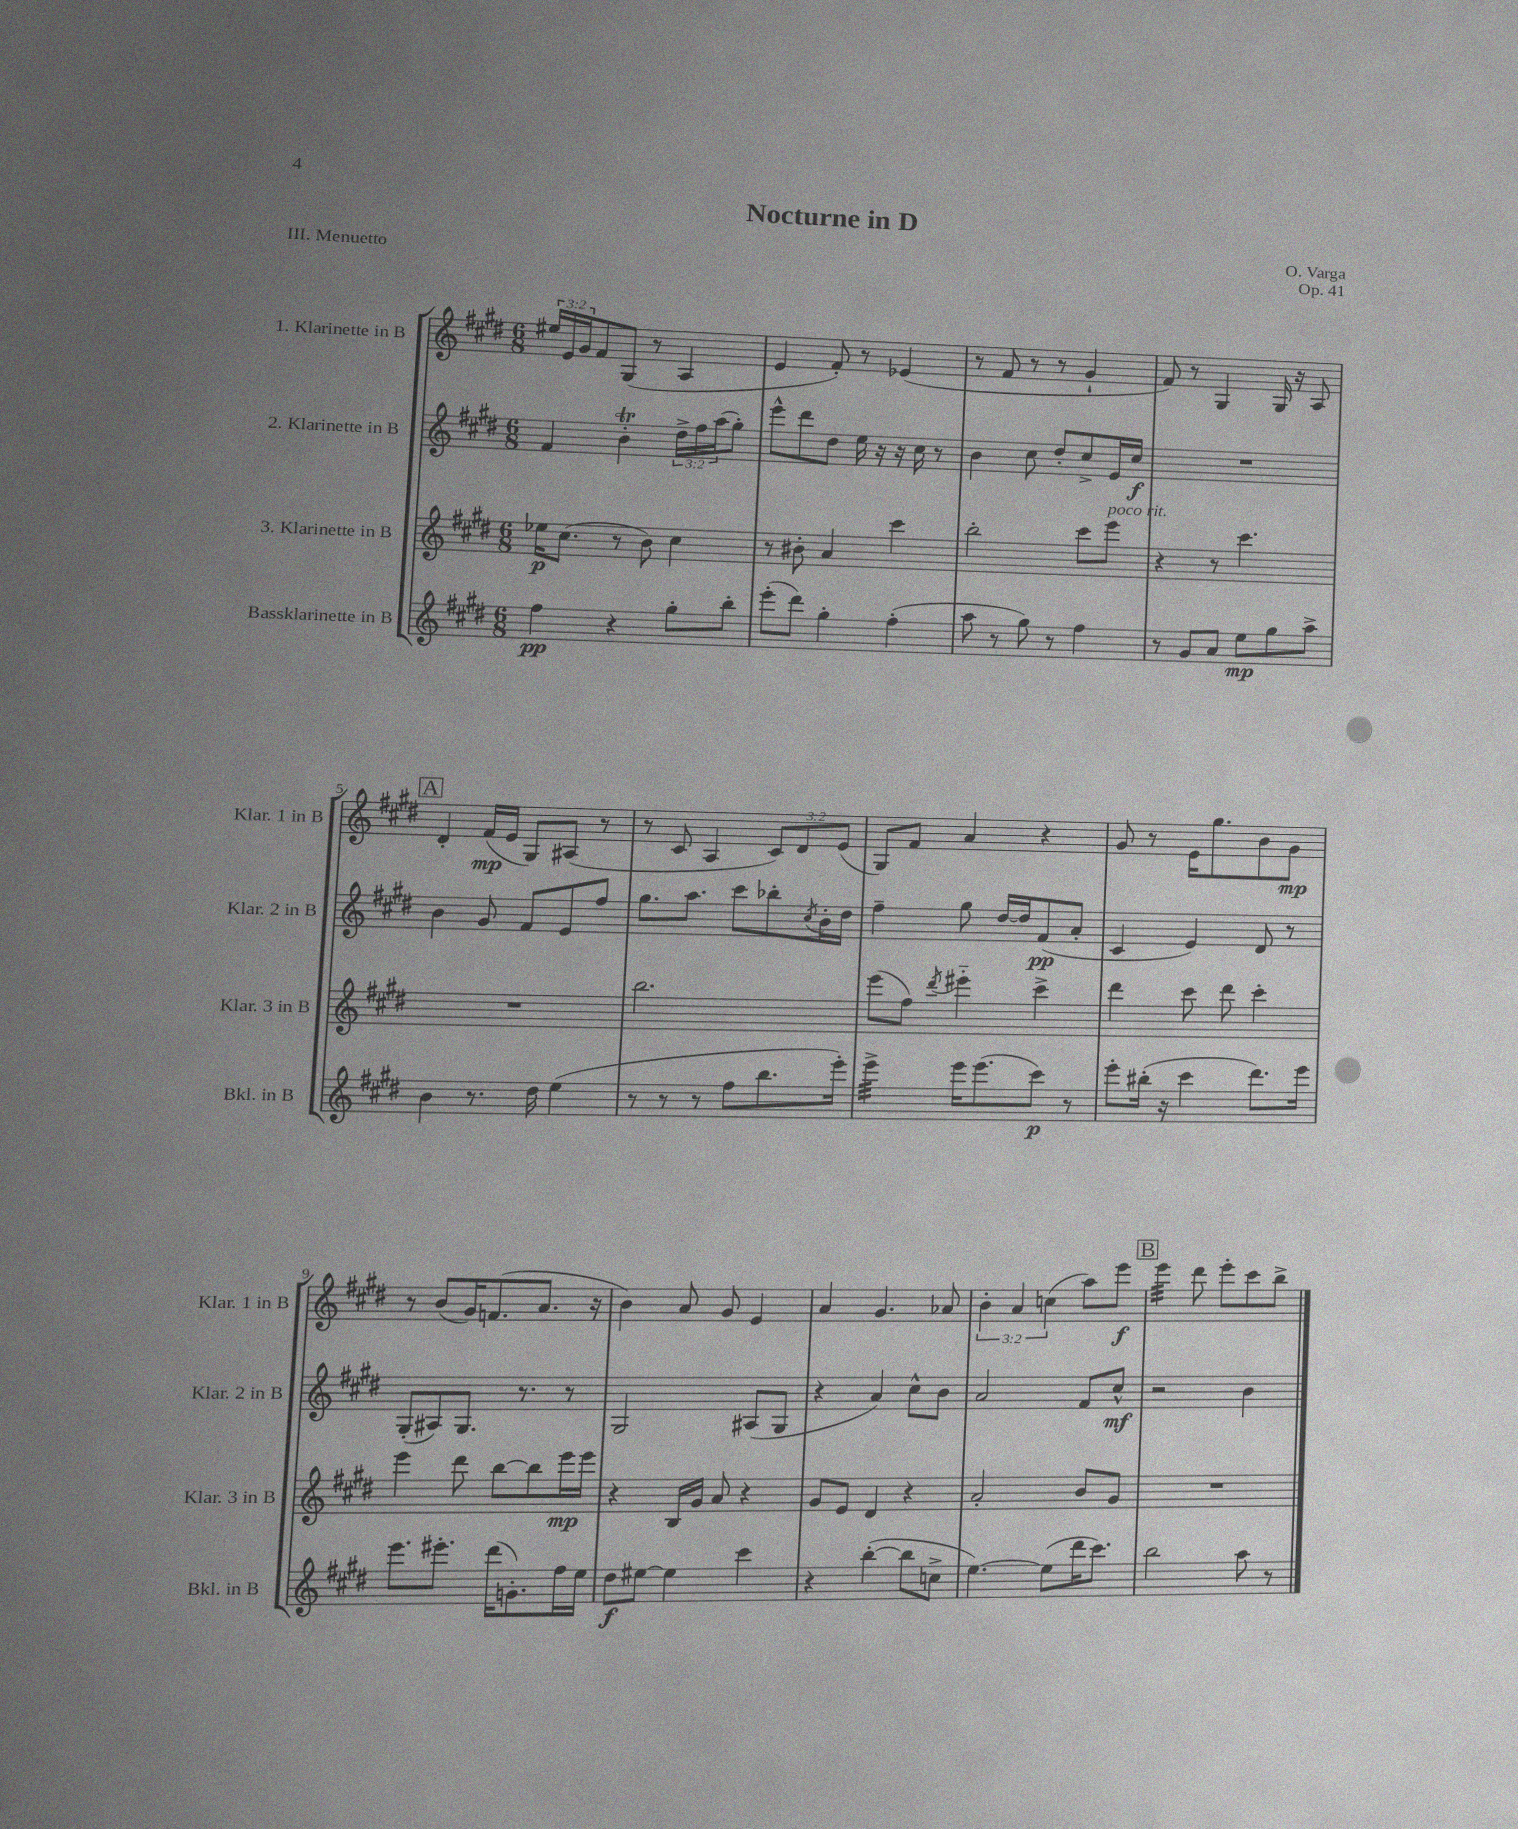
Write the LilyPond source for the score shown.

\header { title = "Nocturne in D" composer = "O. Varga" opus = "Op. 41" piece = "III. Menuetto" }
<<
\new StaffGroup <<
\new Staff = "s0" \with { instrumentName = "1. Klarinette in B" shortInstrumentName = "Klar. 1 in B" } {
    \clef treble \key e \major \numericTimeSignature \time 6/8 \override Staff.TupletNumber.text = #tuplet-number::calc-fraction-text
    \tuplet 3/2 { eis''16 e'16 gis'16 } fis'8 gis8( r8 a4 |
    e'4 fis'8-.) r8 ees'4( |
    r8 fis'8 r8 r8 gis'4-! |
    fis'8) r8 gis4 gis16 r16 a8 |
    \mark \markup { \box "A" } dis'4-. fis'16\mp( e'16 gis8) ais8( r8 |
    r8 cis'8 a4 \tuplet 3/2 { cis'8) dis'8 e'8( } |
    gis8) fis'8 a'4 r4 |
    gis'8 r8 e'16 gis''8. b'8 gis'8\mp |
    r8 b'8( gis'16) f'8.( a'8. r16 |
    b'4) a'8 gis'8 e'4 |
    a'4 gis'4. aes'8 |
    \tuplet 3/2 { b'4-. a'4 c''4( } a''8) e'''8\f |
    \mark \markup { \box "B" } e'''4:32 dis'''8 e'''8-. cis'''8 b''8-> \bar "|." |
}
\new Staff = "s1" \with { instrumentName = "2. Klarinette in B" shortInstrumentName = "Klar. 2 in B" } {
    \clef treble \key e \major \numericTimeSignature \time 6/8 \override Staff.TupletNumber.text = #tuplet-number::calc-fraction-text
    fis'4 b'4-.\trill \tuplet 3/2 { dis''16-> fis''16 a''16( } gis''8-.) |
    e'''8-^ dis'''8 dis''8 e''16 r16 r16 cis''16 r8 |
    b'4 cis''8 dis''8-. cis''8-> e'16 cis''16\f |
    R2. |
    \mark \markup { \box "A" } b'4 gis'8 fis'8 e'8 fis''8 |
    gis''8. a''8. cis'''8 bes''8-. \acciaccatura { cis''8 } b'16-. dis''16 |
    fis''4-- gis''8 dis''16~ dis''16 fis'8\pp( a'8-. |
    cis'4 e'4) dis'8 r8 |
    gis8-.( ais8) gis8. r8. r8 |
    gis2 ais8( gis8 |
    r4 a'4) cis''8-^ b'8 |
    a'2 fis'8 cis''8-^\mf |
    \mark \markup { \box "B" } r2 b'4 \bar "|." |
}
\new Staff = "s2" \with { instrumentName = "3. Klarinette in B" shortInstrumentName = "Klar. 3 in B" } {
    \clef treble \key e \major \numericTimeSignature \time 6/8
    ees''16\p cis''8.( r8 b'8) cis''4 |
    r8 bis'8-. a'4 cis'''4 |
    b''2-. cis'''8 e'''8^\markup { \italic "poco rit." } |
    r4 r8 cis'''4. |
    \mark \markup { \box "A" } R2. |
    b''2. |
    e'''8( fis''8) \acciaccatura { dis'''8 } eis'''4-_ cis'''4-> |
    dis'''4 cis'''8 dis'''8 cis'''4-. |
    e'''4 dis'''8 b''8~ b''8 e'''16\mp e'''16 |
    r4 b16 gis'16 a'8 r4 |
    gis'8 e'8 dis'4 r4 |
    a'2-. b'8 gis'8 |
    \mark \markup { \box "B" } R2. \bar "|." |
}
\new Staff = "s3" \with { instrumentName = "Bassklarinette in B" shortInstrumentName = "Bkl. in B" } {
    \clef treble \key e \major \numericTimeSignature \time 6/8
    fis''4\pp r4 gis''8-. b''8-. |
    e'''8-.( dis'''8) gis''4-. fis''4-.( |
    a''8 r8 gis''8) r8 fis''4 |
    r8 gis'8 a'8 e''8\mp gis''8 a''8-> |
    \mark \markup { \box "A" } b'4 r8. dis''16 e''4( |
    r8 r8 r8 fis''8 b''8. e'''16-.) |
    e'''4:32-> e'''16 e'''8.( cis'''8\p) r8 |
    e'''8-. bis''16-.( r16 cis'''4 dis'''8.) e'''16 |
    e'''8. eis'''8.-. dis'''16( g'8.-.) fis''16 e''16 |
    dis''8\f eis''8~ eis''4 cis'''4 |
    r4 b''4~-.( b''8 c''8-> |
    e''4.~) e''8( dis'''16 cis'''8.) |
    \mark \markup { \box "B" } b''2 a''8 r8 \bar "|." |
}
>>
>>
